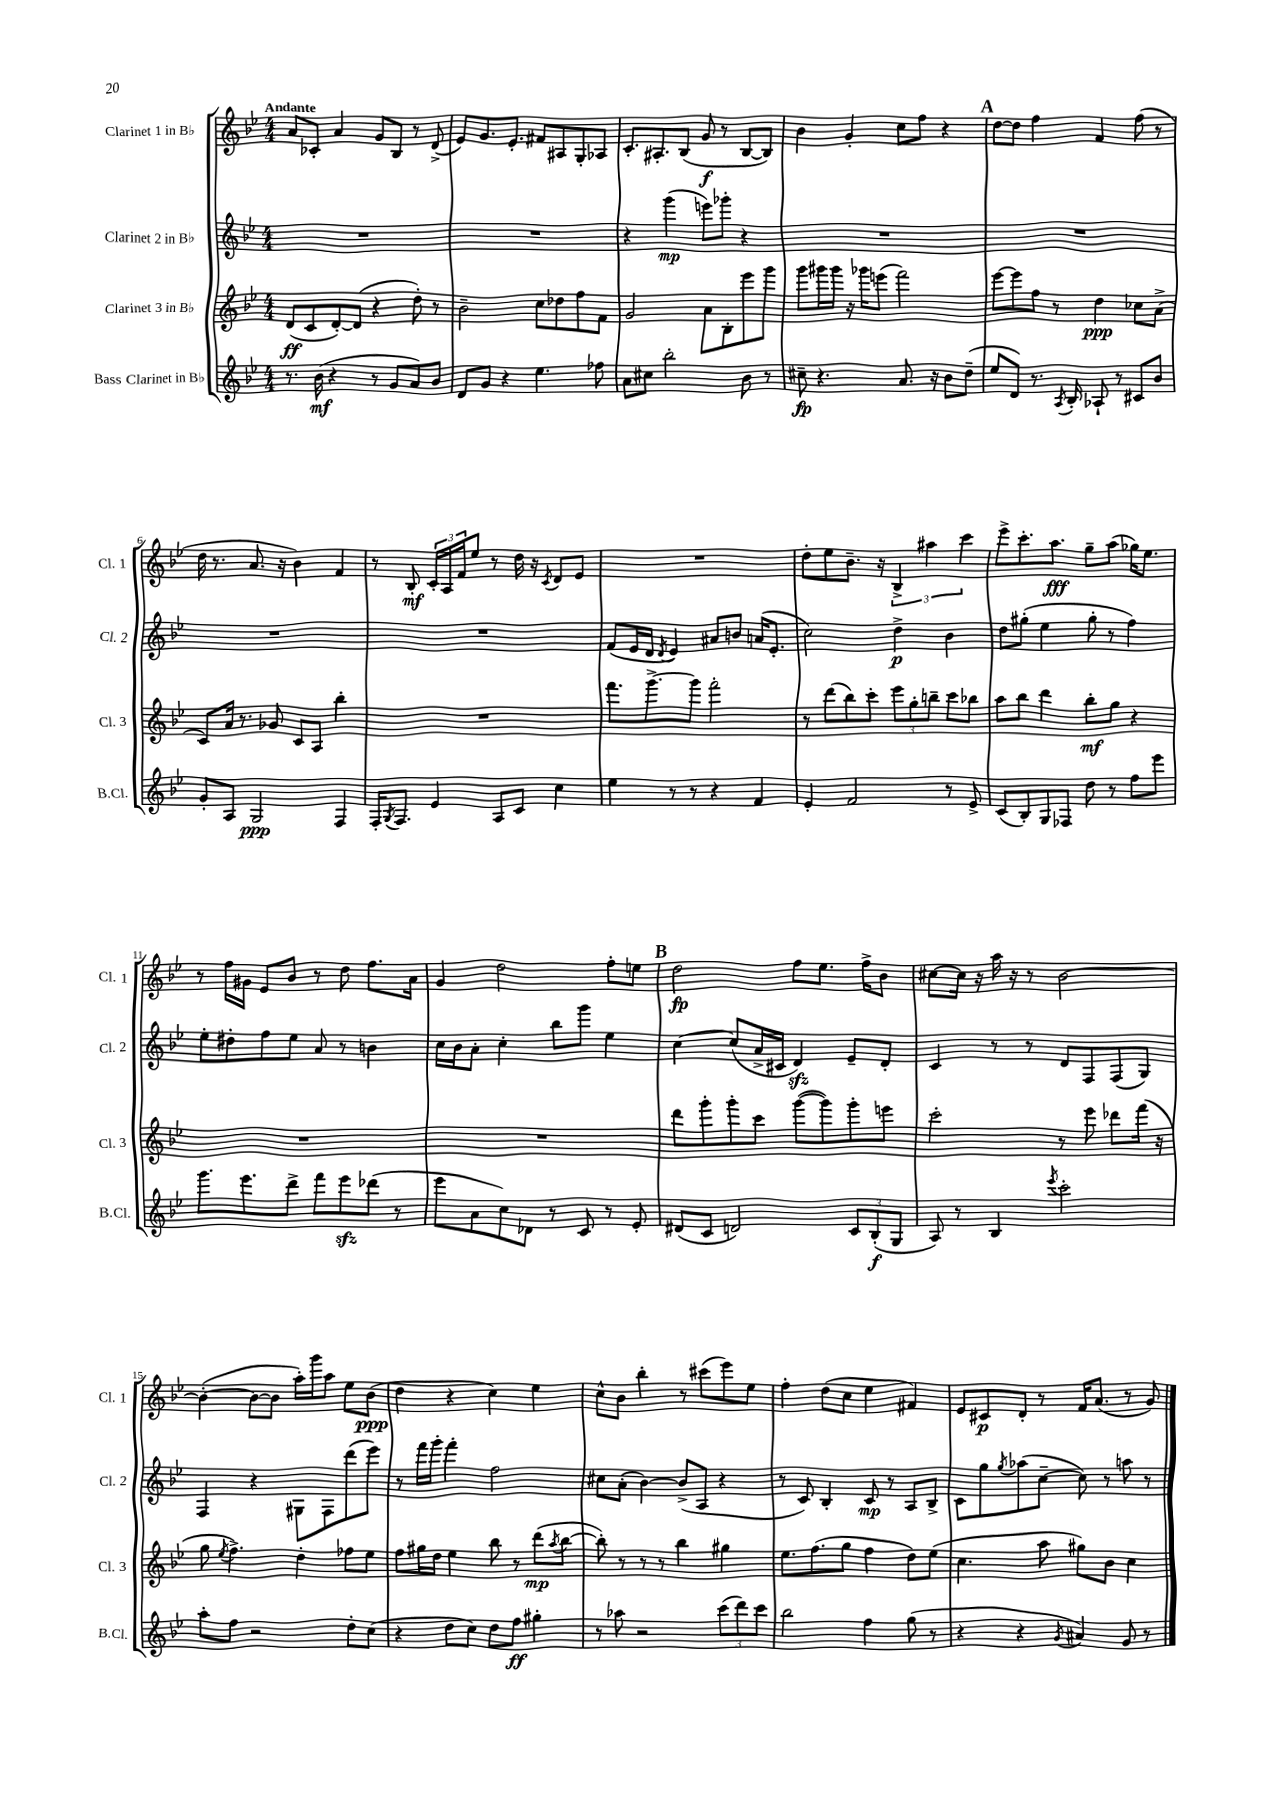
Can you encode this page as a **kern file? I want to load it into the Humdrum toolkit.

**kern	**dynam	**kern	**dynam	**kern	**dynam	**kern	**dynam
*part4	*part4	*part3	*part3	*part2	*part2	*part1	*part1
*staff4	*staff4	*staff3	*staff3	*staff2	*staff2	*staff1	*staff1
*I"Bass Clarinet in B♭	*	*I"Clarinet 3 in B♭	*	*I"Clarinet 2 in B♭	*	*I"Clarinet 1 in B♭	*
*I'B.Cl.	*	*I'Cl. 3	*	*I'Cl. 2	*	*I'Cl. 1	*
*clefG2	*	*clefG2	*	*clefG2	*	*clefG2	*
*k[b-e-]	*	*k[b-e-]	*	*k[b-e-]	*	*k[b-e-]	*
*M4/4	*	*M4/4	*	*M4/4	*	*M4/4	*
=1	=1	=1	=1	=1	=1	=1	=1
!	!	!	!	!	!	!LO:TX:a:B:t=Andante	!
8.r	.	(8d/L	ff	1r	.	8a/L	.
.	.	8c/	.	.	.	8c-X'/J	.
(16b-\	mf	.	.	.	.	.	.
4r	.	[8d'/)	.	.	.	4a/	.
.	.	(8d/J]	.	.	.	.	.
8r	.	4r	.	.	.	8g/L	.
8g/L	.	.	.	.	.	8B-/J	.
8a/)	.	8dd'\)	.	.	.	8r	.
8b-/J	.	8r	.	.	.	(8d^/	.
=2	=2	=2	=2	=2	=2	=2	=2
8d/L	.	2b-~\	.	1r	.	8e-/L)	.
8g/J	.	.	.	.	.	8.g/	.
4r	.	.	.	.	.	.	.
.	.	.	.	.	.	8.e-'/J	.
4.ee-\	.	8cc\L	.	.	.	8f#X/L	.
.	.	8dd-X\	.	.	.	8A#X/	.
.	.	8ff\	.	.	.	8G'/	.
8ff-X\	.	8f\J	.	.	.	8A-X/J	.
=3	=3	=3	=3	=3	=3	=3	=3
8a\L	.	2g/	.	4r	.	8.c'/L	.
8cc#X\J	.	.	.	.	.	.	.
.	.	.	.	.	.	8.A#X'/	.
2bb-'\	.	.	.	(4ggg\	mp	.	.
.	.	.	.	.	.	(8B-/J	.
.	.	8a\L	.	8eeen\L)	.	8g/	f
.	.	8B-'\	.	8ggg-X'\J	.	8r	.
8b-\	.	8eee-\	.	4r	.	[8B-/L	.
8r	.	8ggg\J	.	.	.	8B-/J])	.
=4	=4	=4	=4	=4	=4	=4	=4
8cc#X~\	fp	8ggg\L	.	1r	.	4b-\	.
4.r	.	16ggg#X\L	.	.	.	.	.
.	.	16ggg#\JJ	.	.	.	.	.
.	.	16r	.	.	.	4g'/	.
.	.	16ggg-X\KL	.	.	.	.	.
.	.	(8eeen\J	.	.	.	.	.
8.a/	.	2fff\)	.	.	.	8cc\L	.
.	.	.	.	.	.	8ff\J	.
16r	.	.	.	.	.	.	.
8b-\L	.	.	.	.	.	4r	.
(8dd~\J	.	.	.	.	.	.	.
!!LO:REH:place=s1:t=A
=5	=5	=5	=5	=5	=5	=5	=5
8ee-/L	.	[8eee-\L	.	1r	.	[8dd\L	.
8d/J)	.	8eee-\]	.	.	.	8dd\J]	.
8.r	.	8ff\J	.	.	.	4ff\	.
.	.	8r	.	.	.	.	.
8qA/	.	.	.	.	.	.	.
16B-'/	.	.	.	.	.	.	.
8A-X`/	.	4dd\	ppp	.	.	4f/	.
8r	.	.	.	.	.	.	.
8c#X/L	.	8cc-X\L	.	.	.	(8ff\	.
8b-/J	.	(8a^\J	.	.	.	8r	.
!!LO:LB:g=z
=6	=6	=6	=6	=6	=6	=6	=6
8g'/L	.	8c/L)	.	1r	.	16dd\	.
.	.	.	.	.	.	8.r	.
8A/J	.	16a/Jk	.	.	.	.	.
.	.	8.r	.	.	.	.	.
2G/	ppp	.	.	.	.	8.a/	.
.	.	8g-X/	.	.	.	.	.
.	.	.	.	.	.	16r	.
.	.	8c/L	.	.	.	4b-\)	.
.	.	8A/J	.	.	.	.	.
4F/	.	4bb-'\	.	.	.	4f/	.
=7	=7	=7	=7	=7	=7	=7	=7
16F'/KL	.	1r	.	1r	.	8r	.
8qG/	.	.	.	.	.	.	.
8.F/J	.	.	.	.	.	.	.
.	.	.	.	.	.	8B-'/	mf
4e-/	.	.	.	.	.	24c'/LL	.
.	.	.	.	.	.	24A/	.
.	.	.	.	.	.	24f/J	.
.	.	.	.	.	.	8ee-/J	.
8A/L	.	.	.	.	.	8r	.
8c/J	.	.	.	.	.	16dd\	.
.	.	.	.	.	.	16r	.
.	.	.	.	.	.	8qc/	.
4cc\	.	.	.	.	.	8d/L	.
.	.	.	.	.	.	8e-/J	.
=8	=8	=8	=8	=8	=8	=8	=8
4ee-\	.	8.fff\L	.	(8f/L	.	1r	.
.	.	.	.	16e-/L	.	.	.
.	.	[8.ggg^\	.	16d/JJ	.	.	.
.	.	.	.	8qd/	.	.	.
8r	.	.	.	4e-/)	.	.	.
8r	.	8ggg\J]	.	.	.	.	.
4r	.	2fff'\	.	8a#X/L	.	.	.
.	.	.	.	8bn/J	.	.	.
4f/	.	.	.	(16an/KL	.	.	.
.	.	.	.	8.e-'/J	.	.	.
=9	=9	=9	=9	=9	=9	=9	=9
4e-'/	.	8r	.	2cc\)	.	8dd'\L	.
.	.	(8ddd\L	.	.	.	8ee-\	.
2f/	.	8bb-\)	.	.	.	8.b-~\J	.
.	.	8ccc'\J	.	.	.	.	.
.	.	.	.	.	.	16r	.
.	.	12eee-\L	.	4dd^\	p	6B-^/	.
.	.	12gg'\	.	.	.	.	.
.	.	12bbn~\J	.	.	.	6aa#X\	.
8r	.	8ccc\L	.	4b-\	.	.	.
.	.	.	.	.	.	6ccc\	.
8e-^/	.	8bb-X\J	.	.	.	.	.
=10	=10	=10	=10	=10	=10	=10	=10
(8c/L	.	8aa\L	.	8dd\L	.	8eee-^\L	.
8B-'/)	.	8bb-\J	.	(8gg#X'\J	.	8.ccc'\	.
8G/	.	4ddd\	.	4ee-\	.	.	.
.	.	.	.	.	.	8.aa\J	fff
8F-X/J	.	.	.	.	.	.	.
8dd\	.	8bb-'\L	mf	8gg#'\	.	8gg~\L	.
8r	.	8gg\J	.	8r	.	(8aa\J	.
8ff\L	.	4r	.	4ff\)	.	16gg-X\KL)	.
.	.	.	.	.	.	8.ee-\J	.
8eee-\J	.	.	.	.	.	.	.
!!LO:LB:g=z
=11	=11	=11	=11	=11	=11	=11	=11
8.ggg\L	.	1r	.	8ee-'\L	.	8r	.
.	.	.	.	8dd#X'\	.	16ff\LL	.
8.eee-\	.	.	.	.	.	16g#X\JJ	.
.	.	.	.	8ff\	.	8e-/L	.
8ddd^\J	.	.	.	8ee-\J	.	8b-/J	.
8fff\L	.	.	.	8a/	.	8r	.
8eee-zz\	.	.	.	8r	.	8dd\	.
(8ddd-X\J	.	.	.	4bn\	.	8.ff\L	.
8r	.	.	.	.	.	.	.
.	.	.	.	.	.	16a\Jk	.
=12	=12	=12	=12	=12	=12	=12	=12
8eee-\L	.	1r	.	16cc\LL	.	4g/	.
.	.	.	.	16b-\J	.	.	.
8a\	.	.	.	8a'\J	.	.	.
8cc\)	.	.	.	4cc'\	.	2dd\	.
8d-X\J	.	.	.	.	.	.	.
8r	.	.	.	8bb-\L	.	.	.
8c/	.	.	.	8ggg\J	.	.	.
8r	.	.	.	4ee-\	.	8ff'\L	.
8e-'/	.	.	.	.	.	8een\J	.
!!LO:REH:place=s1:t=B
=13	=13	=13	=13	=13	=13	=13	=13
(8d#X/L	.	8ddd\L	.	[4cc\	.	2dd\	fp
8c/J	.	8ggg'\	.	.	.	.	.
2dn/)	.	8ggg'\	.	(8cc/L]	.	.	.
.	.	8ccc\J	.	16a^/L	.	.	.
.	.	.	.	16c#X/JJ	.	.	.
.	.	([8ggg\L	.	4dzz/)	.	8ff\L	.
.	.	8ggg\])	.	.	.	8.ee-\J	.
12c/L	.	8ggg'\	.	8e-~/L	.	.	.
.	.	.	.	.	.	16ff^\KL	.
(12B-'/	f	.	.	.	.	.	.
.	.	8eeen\J	.	8d'/J	.	8b-\J	.
12G/J	.	.	.	.	.	.	.
=14	=14	=14	=14	=14	=14	=14	=14
8A/)	.	2ccc'\	.	4c/	.	[8cc#X\L	.
8r	.	.	.	.	.	16cc#\Jk]	.
.	.	.	.	.	.	16r	.
4B-/	.	.	.	8r	.	16aa\	.
.	.	.	.	.	.	16r	.
.	.	.	.	8r	.	8r	.
8qeee-/	.	.	.	.	.	.	.
2ccc'\	.	8r	.	8d/L	.	[2b-\	.
.	.	8eee-\	.	8F/	.	.	.
.	.	8ddd-X\L	.	(8F/	.	.	.
.	.	(16fff\Jk	.	8G/J)	.	.	.
.	.	16r	.	.	.	.	.
!!LO:LB:g=z
=15	=15	=15	=15	=15	=15	=15	=15
8aa'\L	.	8gg\	.	4F/	.	(4b-'\_	.
.	.	8qee-/	.	.	.	.	.
8ff\J	.	4.ff^\)	.	.	.	.	.
2r	.	.	.	4r	.	8b-\L_	.
.	.	.	.	.	.	8b-\J]	.
.	.	4dd'\	.	8G#X\L	.	16aa'\LL)	.
.	.	.	.	.	.	16ggg\J	.
.	.	.	.	8F\	.	8aa\J	.
8dd'\L	.	8ff-X\L	.	(8ddd\	.	8ee-\L	.
(8cc\J	.	8ee-\J	.	8eee-\J)	.	(8b-\J	ppp
=16	=16	=16	=16	=16	=16	=16	=16
4r	.	8ff\L	.	8r	.	4dd\	.
.	.	16gg#X\L	.	16fff\LL	.	.	.
.	.	16dd\JJ	.	16ggg'\JJ	.	.	.
8dd\L	.	4ee-\	.	4fff'\	.	4r	.
8cc\J)	.	.	.	.	.	.	.
8dd\L	.	8bb-\	.	2ff\	.	4cc\)	.
8ff\J	ff	8r	.	.	.	.	.
4gg#X'\	.	(8ddd\L	mp	.	.	4ee-\	.
.	.	8qaa/	.	.	.	.	.
.	.	[8bb-\J	.	.	.	.	.
=17	=17	=17	=17	=17	=17	=17	=17
8r	.	8bb-'\])	.	8cc#X\L	.	8cc^^\L	.
8aa-X\	.	8r	.	(8a'\J	.	8b-\J	.
2r	.	8r	.	[4b-\)	.	4bb-'\	.
.	.	8r	.	.	.	.	.
.	.	4bb-\	.	(8b-^/L]	.	8r	.
.	.	.	.	8A/J	.	(8ccc#X\L	.
(12ccc\L	.	4gg#X\	.	4r	.	8eee-\)	.
12ddd\)	.	.	.	.	.	.	.
.	.	.	.	.	.	8ee-\J	.
12ccc\J	.	.	.	.	.	.	.
=18	=18	=18	=18	=18	=18	=18	=18
2bb-\	.	8.ee-\L	.	8r	.	4ff'\	.
.	.	.	.	8c/)	.	.	.
.	.	(8.ff\	.	.	.	.	.
.	.	.	.	4B-'/	.	(8dd\L	.
.	.	8gg\J	.	.	.	8cc\J	.
4ff\	.	4ff\	.	8c/	mp	4ee-\	.
.	.	.	.	8r	.	.	.
(8gg\	.	8dd\L)	.	8A/L	.	4f#X/)	.
8r	.	(8ee-\J	.	8B-^/J	.	.	.
=19	=19	=19	=19	=19	=19	=19	=19
4r	.	4.cc\	.	8c\L	.	8e-/L	.
.	.	.	.	8gg\	.	8c#X/	p
.	.	.	.	8qgg/	.	.	.
4r	.	.	.	(8aa-X\	.	8d'/J	.
.	.	8aa\	.	[8cc~\J	.	8r	.
8qg/	.	.	.	.	.	.	.
4a#X/)	.	8gg#X\L)	.	8cc\])	.	16f/KL	.
.	.	.	.	.	.	(8.a/J	.
.	.	8b-\J	.	8r	.	.	.
8g/	.	4cc\	.	8aan\	.	8r	.
8r	.	.	.	8r	.	8g/)	.
==	==	==	==	==	==	==	==
*-	*-	*-	*-	*-	*-	*-	*-
